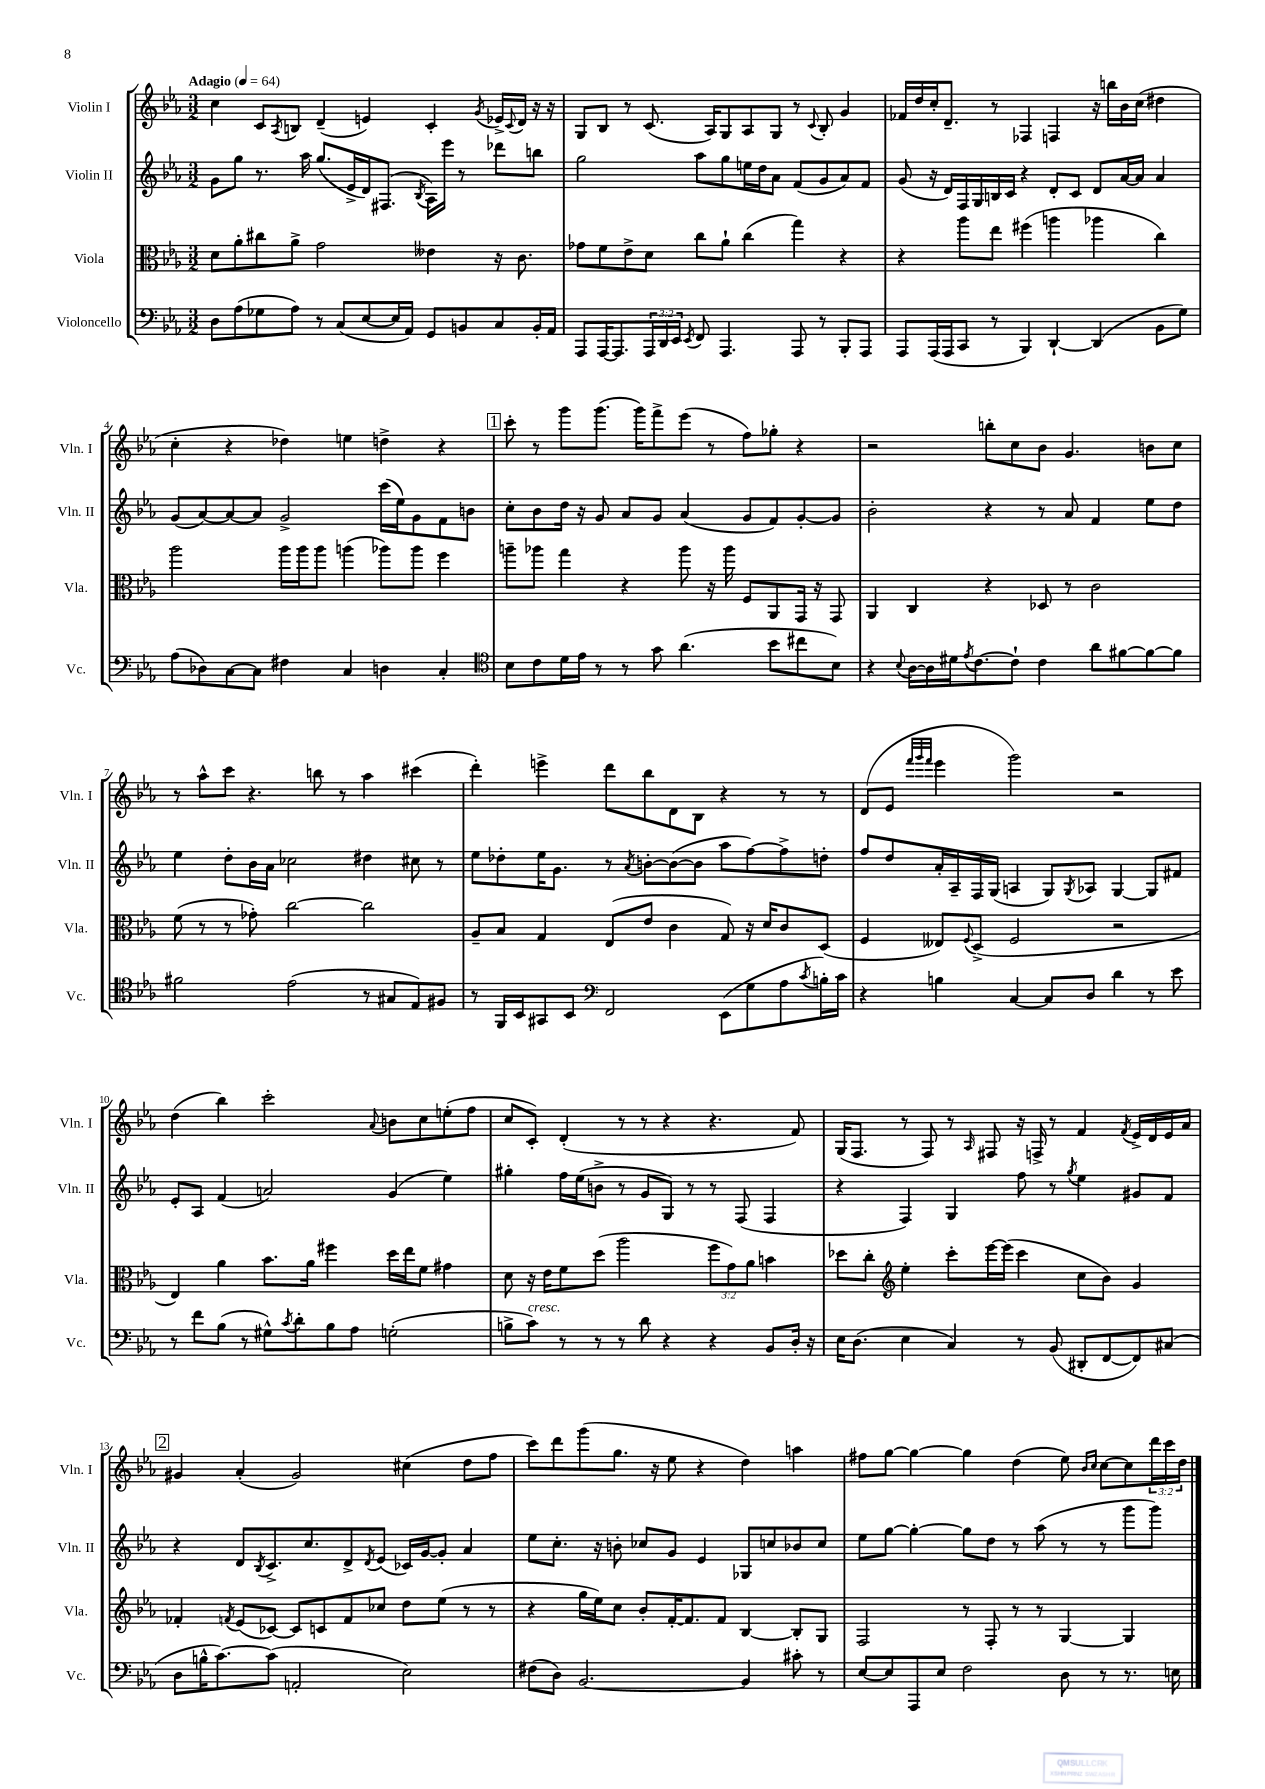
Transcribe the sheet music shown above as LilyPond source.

<<
\new StaffGroup <<
\new Staff = "s0" \with { instrumentName = "Violin I" shortInstrumentName = "Vln. I" } {
    \clef treble \key ees \major \numericTimeSignature \time 3/2 \override Staff.TupletNumber.text = #tuplet-number::calc-fraction-text \tempo "Adagio" 4 = 64
    c''4 c'8 \acciaccatura { aes8 } b8 d'4--( e'4) c'4-. \acciaccatura { g'8 } ees'16-> \appoggiatura { c'8 } d'16 r16 r16 |
    g8 bes8 r8 c'8.( aes16) g8 aes8 g8 r8 \appoggiatura { c'8 } bes8-. g'4 |
    fes'16 d''16 c''16-. d'8.-- r8 fes4 f4 r16 b''16 bes'16 c''16( dis''4 |
    c''4-. r4 des''4) e''4 d''4-> r4 |
    \mark \markup { \box "1" } c'''8-. r8 g'''8 g'''8.( g'''16) f'''8-> ees'''8( r8 f''8) ges''8-. r4 |
    r2 b''8-. c''8 bes'8 g'4. b'8 c''8 |
    r8 aes''8-^ c'''8 r4. b''8 r8 aes''4 cis'''4( |
    d'''4-.) e'''4-> d'''8 bes''8 d'8 bes8 r4 r8 r8 |
    d'8( ees'8 \grace { f'''32 g'''32 f'''32 } ees'''4 g'''2) r2 |
    d''4( bes''4) c'''2-. \appoggiatura { aes'8 } b'8 c''8 e''8-.( f''8 |
    c''8 c'8-.) d'4-.( r8 r8 r4 r4. f'8) |
    g16( f8. r8 f8) r8 \grace { aes16 } fis8 r16 f16-> r8 f'4 \acciaccatura { f'8 } ees'16-> d'16 ees'16 aes'16 |
    \mark \markup { \box "2" } gis'4 aes'4-.( gis'2) cis''4( d''8 f''8 |
    c'''8) d'''8 g'''8( g''8. r16 ees''8 r4 d''4) a''4 |
    fis''8 g''8~ g''4~ g''4 d''4( ees''8) \grace { bes'16 c''16 } c''8~ c''8 \tuplet 3/2 { d'''16 c'''16 d''16 } \bar "|." |
}
\new Staff = "s1" \with { instrumentName = "Violin II" shortInstrumentName = "Vln. II" } {
    \clef treble \key ees \major \numericTimeSignature \time 3/2
    g'8 g''8 r8. aes''16 g''8.( ees'16-> d'16) fis8.( \acciaccatura { bes8 } aes16) ees'''16 r8 des'''8 b''8 |
    g''2 aes''8 g''8 e''16 d''16 aes'8 f'8( g'8 aes'8) f'8 |
    g'8( r16 d'16) f16 g16 b16 c'16 r4 d'8-. c'8 d'8 aes'16~ aes'16 aes'4 |
    g'8( aes'8~) aes'8~ aes'8 g'2-> c'''16( ees''16) g'8 f'8 b'8 |
    \mark \markup { \box "1" } c''8-. bes'8 d''16 r16 g'8 aes'8 g'8 aes'4( g'8 f'8) g'8~-. g'8 |
    bes'2-. r4 r8 aes'8 f'4 ees''8 d''8 |
    ees''4 d''8-. bes'16 aes'16 ces''2 dis''4 cis''8 r8 |
    ees''8 des''8-. ees''16 g'8. r8 \acciaccatura { aes'8 } b'8~-. b'8~( b'8 aes''8 f''8~) f''8-> d''8-. |
    f''8 d''8 aes'16-. aes16-- f16 g16( a4 g8) \acciaccatura { g8 } aes8 g4~ g8 fis'8 |
    ees'8-. aes8 f'4( a'2) g'4( ees''4) |
    gis''4-. f''16 ees''16( b'8-> r8 g'8 g8) r8 r8 f8( f4 |
    r4 f4) g4 f''8 r8 \acciaccatura { g''8 } ees''4 gis'8 f'8 |
    \mark \markup { \box "2" } r4 d'8 \acciaccatura { bes8 } c'8.-> c''8. d'8-> \acciaccatura { d'8 } ees'8( ces'16) g'16~ g'8-. aes'4 |
    ees''8 c''8.-. r16 b'8-. ces''8 g'8 ees'4 ges8 c''8 bes'8 c''8 |
    ees''8 g''8~ g''4~-. g''8 d''8 r8 aes''8( r8 r8 g'''8 g'''8) \bar "|." |
}
\new Staff = "s2" \with { instrumentName = "Viola" shortInstrumentName = "Vla." } {
    \clef alto \key ees \major \numericTimeSignature \time 3/2 \override Staff.TupletNumber.text = #tuplet-number::calc-fraction-text
    d'8 aes'8-. cis''8 aes'8-> g'2 eeses'4 r16 c'8. |
    ges'8 f'8 ees'8-> d'8 c''8 aes'8-! c''4( g''4) r4 |
    r4 aes''8 ees''8 fis''4( a''4 aes''4 c''4) |
    aes''2 aes''16 aes''16 aes''8 a''4( aes''8) aes''8 f''4 |
    \mark \markup { \box "1" } a''8-- aes''8 g''4 r4 aes''8 r16 aes''16 f8 aes,8 g,16 r16 g,8 |
    aes,4 c4 r4 des8 r8 c'2 |
    f'8( r8 r8 ges'8-.) c''2~ c''2 |
    aes8-- bes8 g4 ees8( ees'8 c'4 g8) r16 d'16 c'8 d8( |
    f4 eeses8) \appoggiatura { f8 } d8->( f2 r2 |
    ees4) aes'4 bes'8. aes'16 fis''4 d''16 ees''16 f'8 gis'4 |
    d'8 r16 ees'16 f'8 d''8( aes''2 \tuplet 3/2 { f''8 g'8) aes'8 } b'4 |
    des''8 c''8-. \clef treble ees''4-. c'''8-. ees'''16~ ees'''16( c'''4 c''8 bes'8) g'4 |
    \mark \markup { \box "2" } fes'4-. \acciaccatura { f'8 } ees'8( ces'8~) ces'8 c'8 f'8 ces''8 d''8 ees''8( r8 r8 |
    r4 g''16 ees''16) c''8 bes'8-. f'16~-. f'8. f'8 bes4~ bes8-. g8 |
    f2 r8 f8-. r8 r8 g4~ g4 \bar "|." |
}
\new Staff = "s3" \with { instrumentName = "Violoncello" shortInstrumentName = "Vc." } {
    \clef bass \key ees \major \numericTimeSignature \time 3/2 \override Staff.TupletNumber.text = #tuplet-number::calc-fraction-text
    d8 aes8( ges8 aes8) r8 c8( ees8~ ees16 aes,16) g,8 b,8 c8 b,16-. aes,16 |
    aes,,8 aes,,16~ aes,,8. \tuplet 3/2 { aes,,16 d,16 ees,16 } \acciaccatura { ees,8 } f,8 aes,,4. aes,,8 r8 bes,,8-. aes,,8 |
    aes,,8 aes,,16( aes,,16 c,8 r8 bes,,4) d,4~-! d,4( bes,8 g8) |
    aes8( des8) c8~ c8 fis4 c4 d4 c4-. |
    \mark \markup { \box "1" } \clef tenor bes8 c'8 d'16 ees'16 r8 r8 g'8 aes'4.( bes'8 cis''8 bes8) |
    r4 \appoggiatura { bes8 } aes16~ aes16 dis'16 \acciaccatura { ees'8 } c'8.~ c'8-! c'4 aes'8 fis'8~ fis'8~ fis'8 |
    fis'2 ees'2( r8 gis8 ees8) fis8 |
    r8 f,16 bes,16 gis,8 bes,8 \clef bass f,2 ees,8( g8 aes8 \acciaccatura { c'8 } b16-.) c'16 |
    r4 b4 c4~ c8 d8 d'4 r8 ees'8 |
    r8 f'8 bes8( r8 gis8-^) \acciaccatura { c'8 } d'8-. bes8 aes8 g2-.( |
    b8-> c'8^\markup { \italic "cresc." }) r8 r8 r8 d'8 r4 r4 bes,8 d16-. r16 |
    ees16 d8.( ees4 c4) r8 bes,8( dis,8-. f,8~ f,8) cis8( |
    \mark \markup { \box "2" } d8 b16-^ c'8.~) c'8( a,2-. ees2) |
    fis8( d8) bes,2.~ bes,4 cis'8-. r8 |
    ees8~ ees8 aes,,8 ees8 f2 d8 r8 r8. e16 \bar "|." |
}
>>
>>
